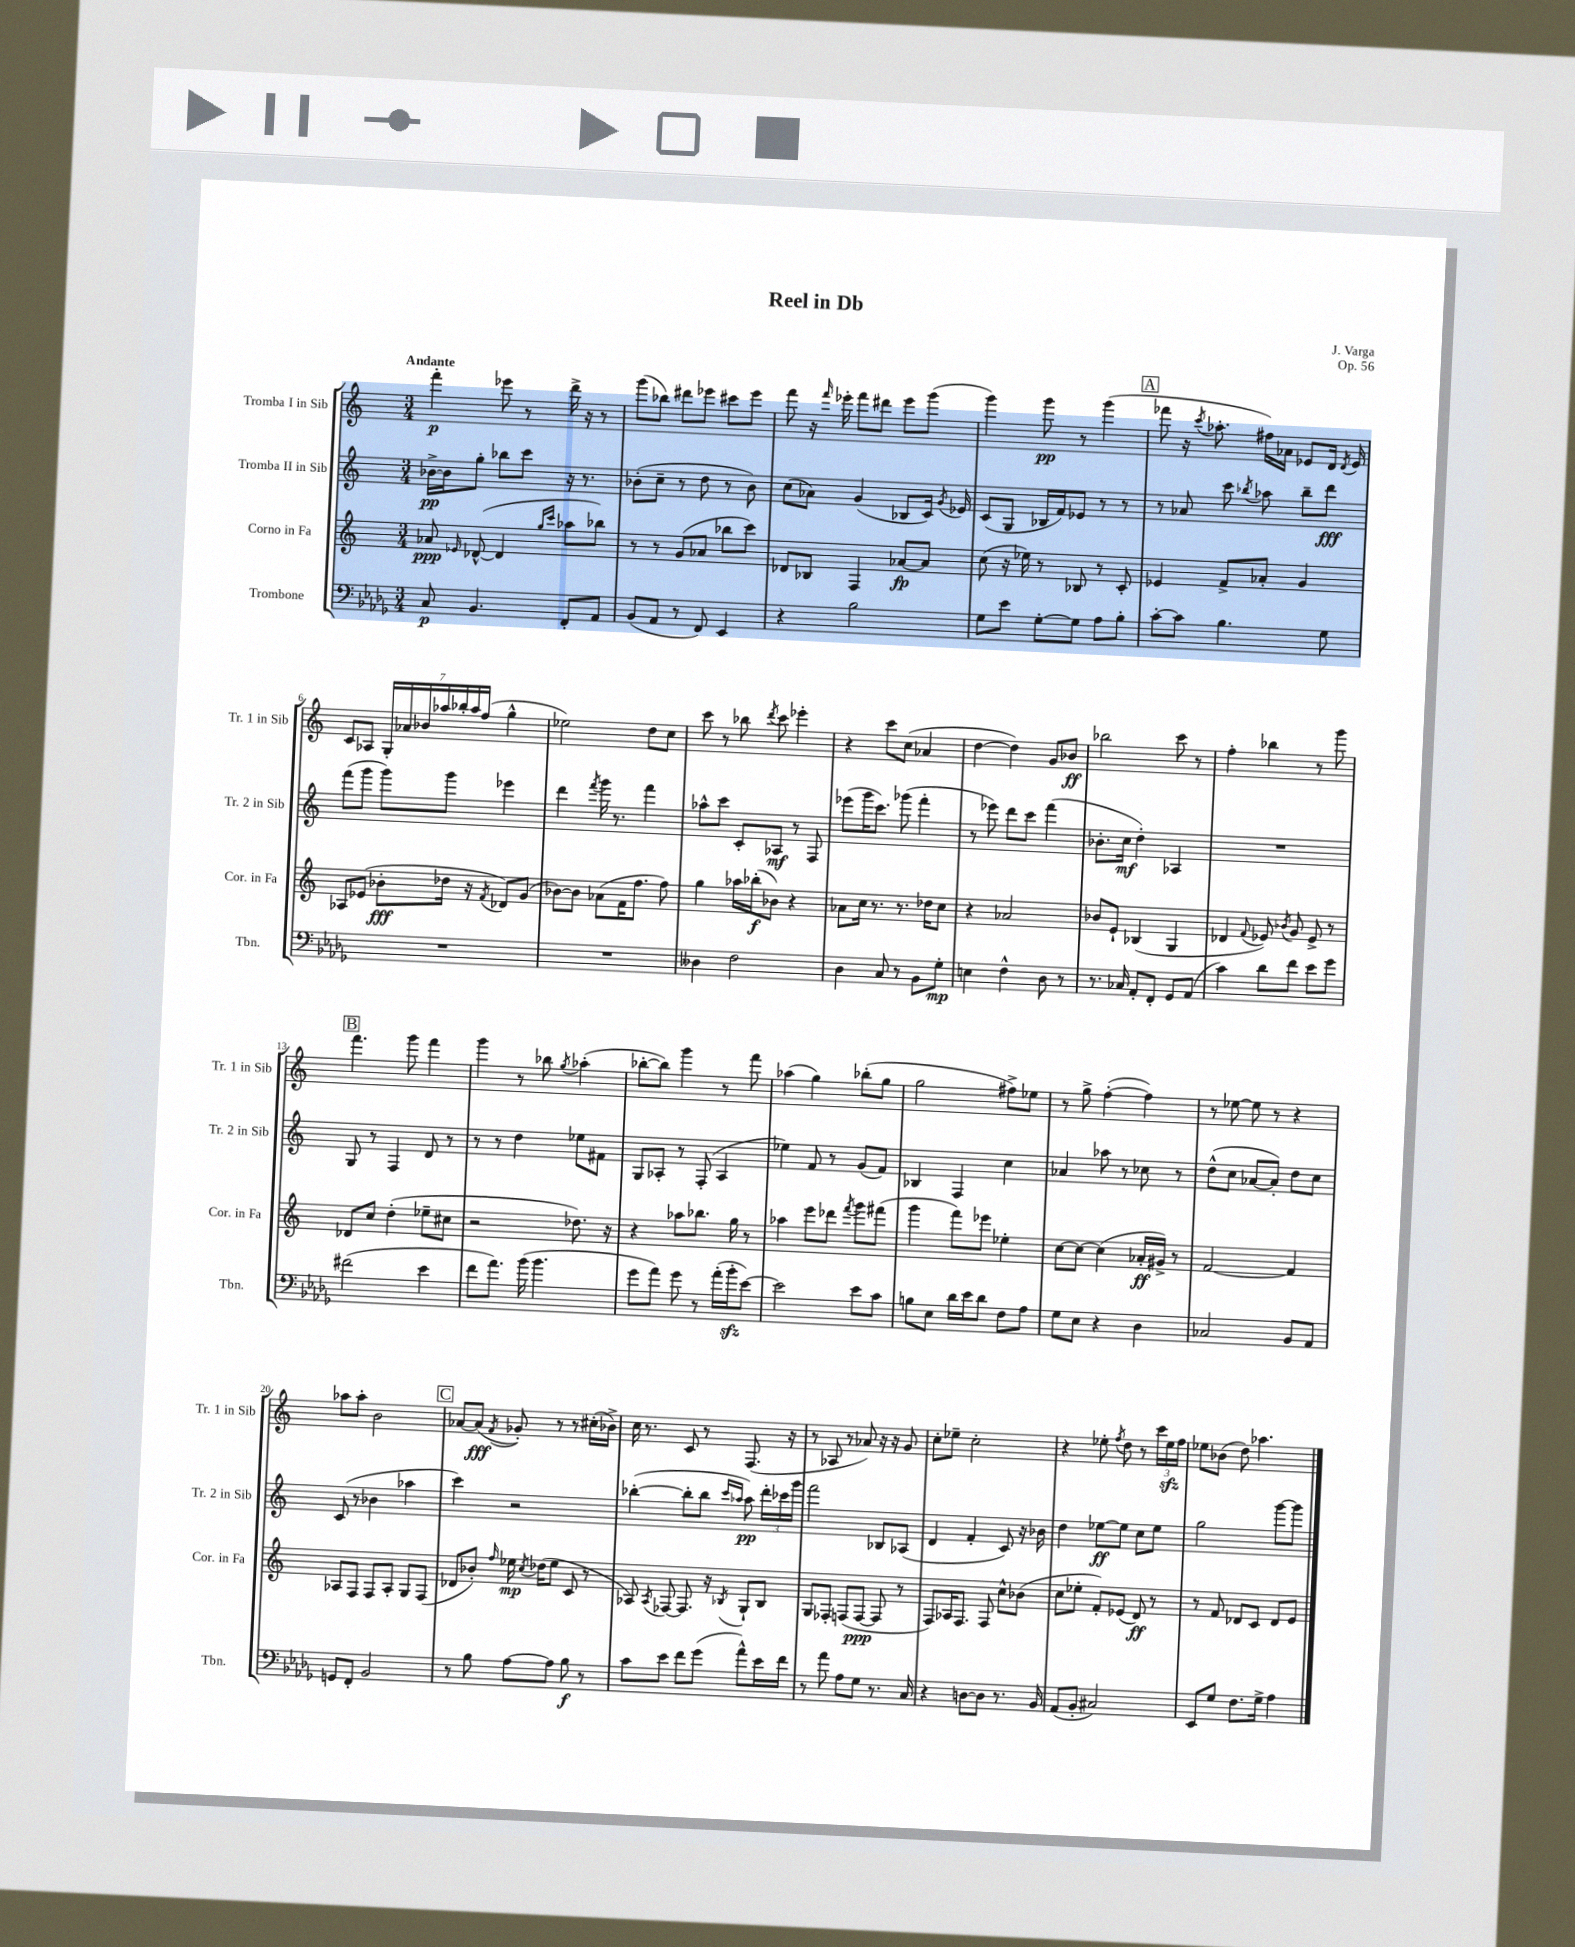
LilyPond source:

\header { title = "Reel in Db" composer = "J. Varga" opus = "Op. 56" }
<<
\new StaffGroup <<
\new Staff = "s0" \with { instrumentName = "Tromba I in Sib" shortInstrumentName = "Tr. 1 in Sib" } {
    \clef treble \key c \major \numericTimeSignature \time 3/4 \tempo "Andante"
    \autoBeamOff f'''4-.\p ees'''8 r8 d'''16-> r16 r8 |
    g'''8[( bes''8]) dis'''8[ ees'''8] cis'''8[ ees'''8] |
    f'''8 r16 \grace { f'''16 } ees'''16-. f'''8[ dis'''8] ees'''8[ g'''8]( |
    g'''4) g'''8\pp r8 g'''4( |
    \mark \markup { \box "A" } fes'''8 r16 \acciaccatura { c'''8 } aes''8.-. fis''16[) aes'16] ees'8[ d'16] \acciaccatura { d'8 } ees'16 |
    c'8[ aes8] \tuplet 7/4 { g16[-. aes'16 bes'16 aes''16 bes''16-. aes''16 f''16]( } g''4-^ |
    ees''2) d''8[ c''8] |
    c'''8 r8 bes''8 \acciaccatura { d'''8 } c'''8 ees'''4-. |
    r4 c'''8[ c''8]( aes'4 |
    d''4~ d''4) g'8[ bes'8]\ff |
    bes''2 c'''8 r8 |
    f''4-. bes''4 r8 g'''8 |
    \mark \markup { \box "B" } f'''4. g'''8 f'''4 |
    g'''4 r8 bes''8 \acciaccatura { g''8 } aes''4-.( |
    bes''8[~-. bes''8]) g'''4 r8 f'''8 |
    aes''4( g''4) bes''8[-.( g''8] |
    g''2 fis''8[->) ees''8] |
    r8 g''8-> f''4~-.( f''4) |
    r8 ees''8~ ees''8 r8 r4 |
    aes''8[ aes''8]-. b'2 |
    \mark \markup { \box "C" } aes'8[~ aes'8]\fff( \acciaccatura { f'8 } ges'8-.) r8 r8 cis''16[-.( bes'16]->) |
    c''16 r8. c'8 r8 f8.( r16 |
    r8 aes8 r8 aes'8) r16 r16 g'8 |
    c''8[-. ees''8]-- c''2-. |
    r4 ees''8-. \acciaccatura { f''8 } d''8 r8 \tuplet 3/2 { c'''16[ ees''16\sfz f''16] } |
    ees''8[ bes'8]( d''8) aes''4. \bar "|." |
}
\new Staff = "s1" \with { instrumentName = "Tromba II in Sib" shortInstrumentName = "Tr. 2 in Sib" } {
    \clef treble \key c \major \numericTimeSignature \time 3/4
    \autoBeamOff bes'16[~->\pp bes'16 g''8]-. bes''8[ c'''8] r16 r8. |
    bes'8[-.( c''8]-- r8 d''8 r8 bes'8) |
    c''8[( aes'8]) g'4( bes8[ c'16]) \acciaccatura { g'8 } ees'16 |
    c'8[( g8] bes16[ f'16) ees'8] r8 r8 |
    \mark \markup { \box "A" } r8 aes'8 c'''8 \acciaccatura { bes''8 } aes''8 bes''8[-- d'''8]\fff |
    f'''8[( g'''8] g'''8[) g'''8] ees'''4 |
    d'''4 \acciaccatura { f'''8 } g'''16 r8. f'''4 |
    aes''8[-^ c'''8] c'8[-. aes8]\mf r8 f8 |
    ees'''8[( g'''16 c'''8.]) ges'''8( f'''4-. |
    r8 ees'''8) d'''8[ c'''8] f'''4( |
    bes'8.[-. c''16]\mf d''4-.) aes4 |
    R2. |
    \mark \markup { \box "B" } g8 r8 f4 d'8 r8 |
    r8 r8 d''4 ees''8[ fis'8] |
    g8[ aes8]-. r8 f8-.( aes4 |
    ees''4) f'8 r8 g'8[( f'8]) |
    bes4 f4 c''4 |
    aes'4 aes''8 r8 ces''8 r8 |
    d''8[-^( c''8] aes'8[~ aes'8]-.) d''8[ c''8] |
    c'8( r8 bes'4 aes''4 |
    \mark \markup { \box "C" } c'''4) r2 |
    bes''4~-.( bes''8[-. bes''8] \grace { c'''16[ aes''16] } aes''8\pp) \tuplet 3/2 { d'''16[-. ces'''16 g'''16] } |
    f'''2 bes8[ aes8]( |
    d'4 f'4-. c'8) r16 bes'16 |
    d''4 ees''8[~\ff ees''8] c''8[ ees''8] |
    g''2 g'''8[~ g'''8] \bar "|." |
}
\new Staff = "s2" \with { instrumentName = "Corno in Fa" shortInstrumentName = "Cor. in Fa" } {
    \clef treble \key c \major \numericTimeSignature \time 3/4
    \autoBeamOff aes'8\ppp \grace { ees'16 } des'8~-^( des'4 \grace { g''16[ c'''16] } aes''8[ bes''8]) |
    r8 r8 g'8[( aes'8] bes''8[ c'''8]) |
    des'8[ bes8] f4 aes'8[~\fp aes'8] |
    c''8( r16 ees''16) r8 bes8 r8 c'8-. |
    \mark \markup { \box "A" } ees'4 f'8[-> aes'8]-. g'4 |
    aes8[ ees'8]( bes'8[-.\fff des''16] r16 \acciaccatura { f'8 } des'8[) g'8]( |
    bes'8[~) bes'8] aes'8[( f'16 f''8.] f''8) |
    g''4 aes''16[ bes''16-.\f( bes'8]) r4 |
    aes'8[ c''16] r8. r8. des''16[ c''8] |
    r4 aes'2 |
    bes'8[ e'8]-! bes4( g4 |
    des'4 \appoggiatura { f'8 } ees'8) \acciaccatura { bes'8 } g'8 ees'8-> r8 |
    \mark \markup { \box "B" } des'8[ c''8] d''4-.( ees''8[-- cis''8] |
    r2 des''8.) r16 |
    r4 aes''8[ bes''8.] g''16 r8 |
    aes''4 e'''8[ des'''8] \acciaccatura { f'''8 } g'''8[ fis'''8]( |
    g'''4 f'''8[) ees'''8] ees''4-. |
    c''8[~ c''8]~ c''4( aes'16[-.\ff gis'16]->) r8 |
    f'2~ f'4 |
    aes8[ f8] f8[ aes8]-. g8[ f8]( |
    \mark \markup { \box "C" } des'8[ bes'8]-.) \grace { f''16 } ees''16\mp \acciaccatura { c''8 } des''16[( ees''8] c'8 r8 |
    aes8) \acciaccatura { aes8 } fes8~ fes8. r16 \acciaccatura { bes8 } g8[-! bes8] |
    g8[ fes8]-. f8[( f8]~\ppp f8 r8 |
    f8[) aes16 f8.] f8 c''8[-^ bes'8]( |
    c''8[ ees''8]-. f'8[-.) ees'8]( d'8\ff) r8 |
    r8 f'8 des'8[ c'8] des'8[ e'8] \bar "|." |
}
\new Staff = "s3" \with { instrumentName = "Trombone" shortInstrumentName = "Tbn." } {
    \clef bass \key des \major \numericTimeSignature \time 3/4
    \autoBeamOff c8\p bes,4. f,8[-. aes,8] |
    bes,8[( aes,8] r8 f,8) ees,4 |
    r4 bes2 |
    ges8[ ees'8] ges8[~-. ges8] aes8[ bes8]-. |
    \mark \markup { \box "A" } c'8[~-. c'8] bes4. ges8 |
    R2. |
    R2. |
    deses4 f2 |
    des4 c8 r8 bes,8[ ges8]-.\mp |
    e4 f4-^ des8 r8 |
    r8. ces16 aes,8[-. f,8]-. ges,8[ aes,8]( |
    c'4) des'8[ f'8] ees'8[ ges'8] |
    \mark \markup { \box "B" } fis'2( ees'4 |
    f'8[ aes'8.]) bes'16( bes'4. |
    ges'8[ aes'8]) ges'8 r8 aes'16[-.( bes'16-.\sfz ees'8]~) |
    ees'2 ees'8[ c'8] |
    b8[ ees8] des'16[ ees'16 des'8] f8[ aes8] |
    ges8[ ees8] r4 des4 |
    ces2 bes,8[ aes,8] |
    g,8[ f,8]-. bes,2 |
    \mark \markup { \box "C" } r8 bes8 aes8[~ aes8] bes8\f r8 |
    c'8[ ees'8] f'8[ ges'8]( aes'8[-^) ees'16 f'16] |
    r8 aes'8 aes8[ ges8] r8. c16 |
    r4 d8[~ d8] r8. bes,16 |
    aes,8[( bes,8]-. cis2) |
    ees,8[ ges8] f8.[ ges16]-> aes4 \bar "|." |
}
>>
>>
